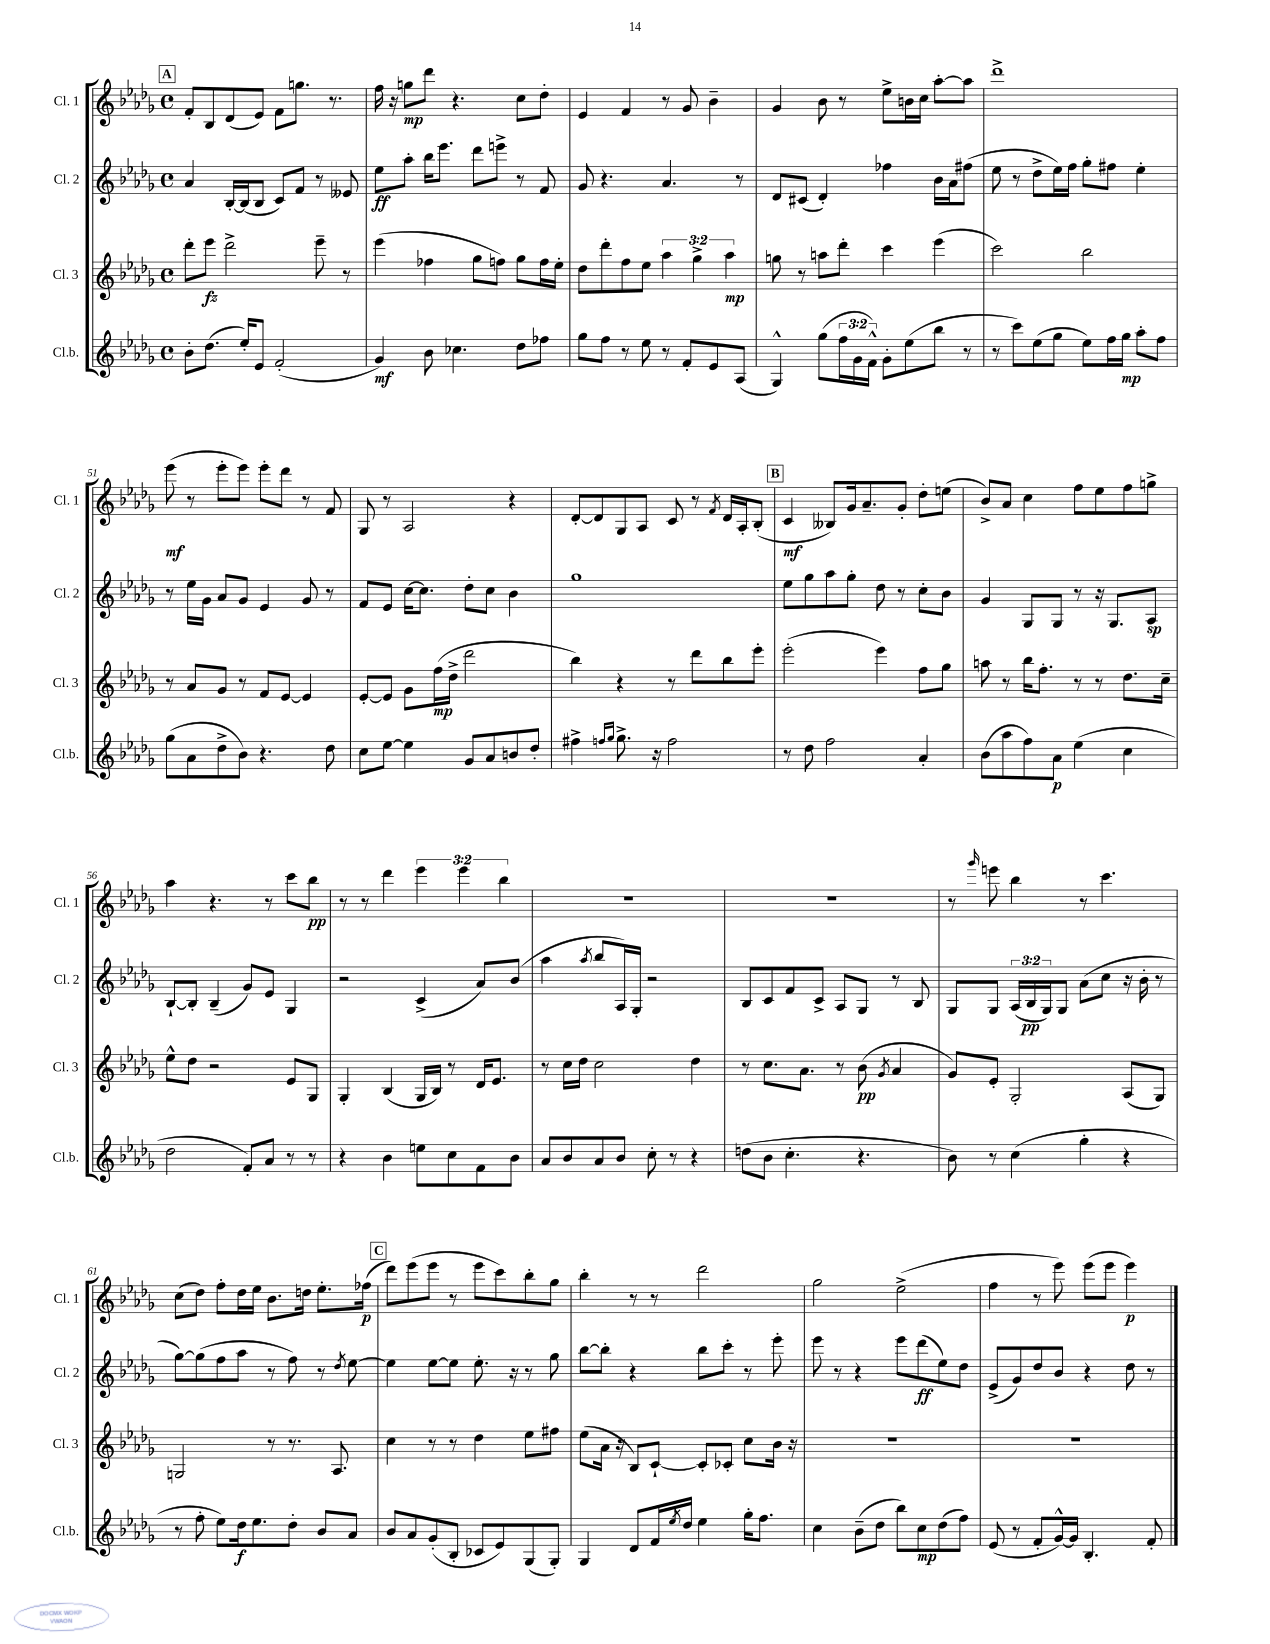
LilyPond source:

<<
\new StaffGroup <<
\new Staff = "s0" \with { instrumentName = "Cl. 1" shortInstrumentName = "Cl. 1" } {
    \clef treble \key des \major \defaultTimeSignature \time 4/4 \override Staff.TupletNumber.text = #tuplet-number::calc-fraction-text
    \mark \markup { \box "A" } f'8-. bes8 des'8( ees'8) f'8 g''8. r8. |
    f''16 r16 g''8\mp des'''8 r4. c''8 des''8-. |
    ees'4 f'4 r8 ges'8 bes'4-- |
    ges'4 bes'8 r8 ees''8-> b'16 c''16 aes''8~-. aes''8 |
    des'''1-> |
    ees'''8\mf( r8 ees'''8-. ees'''8) ees'''8-. des'''8 r8 f'8 |
    ges8 r8 aes2 r4 |
    des'8~-. des'8 ges8 aes8 c'8 r8 \acciaccatura { f'8 } des'16 aes16-. bes8-.( |
    \mark \markup { \box "B" } c'4\mf beses8) ges'16 aes'8.-- ges'8-. des''8-. e''8( |
    bes'8->) aes'8 c''4 f''8 ees''8 f''8 g''8-> |
    aes''4 r4. r8 c'''8 bes''8\pp |
    r8 r8 des'''4 \tuplet 3/2 { ees'''4 ees'''4 bes''4 } |
    R1 |
    R1 |
    r8 \grace { ges'''16 } e'''8 bes''4 r8 c'''4. |
    c''8( des''8) f''8-. des''16 ees''16 bes'8. d''16 ees''8.-. fes''16\p( |
    \mark \markup { \box "C" } des'''8) ees'''8( ees'''8 r8 ees'''8 c'''8) bes''8-. ges''8 |
    bes''4-. r8 r8 des'''2 |
    ges''2 ees''2->( |
    f''4 r8 ees'''8) ees'''8( ees'''8 ees'''4\p) \bar "|." |
}
\new Staff = "s1" \with { instrumentName = "Cl. 2" shortInstrumentName = "Cl. 2" } {
    \clef treble \key des \major \defaultTimeSignature \time 4/4 \override Staff.TupletNumber.text = #tuplet-number::calc-fraction-text
    \mark \markup { \box "A" } aes'4 bes16~-. bes16( bes8 c'8) f'8 r8 eeses'8 |
    ees''8\ff aes''8-. bes''16 ees'''8. des'''8 e'''8-> r8 f'8 |
    ges'8 r4. aes'4. r8 |
    des'8 cis'8( des'4-.) fes''4 bes'16 aes'16 fis''8( |
    ees''8 r8 des''8-> ees''16) f''16 ges''8-. fis''8 ees''4-. |
    r8 ees''16 ges'16 aes'8 ges'8 ees'4 ges'8 r8 |
    f'8 ees'8 c''16~ c''8. des''8-. c''8 bes'4 |
    ges''1 |
    \mark \markup { \box "B" } ees''8 ges''8 aes''8 ges''8-. des''8 r8 c''8-. bes'8 |
    ges'4 ges8 ges8 r8 r16 ges8. aes8\sp |
    bes8~-! bes8-. bes4--( ges'8) ees'8 ges4 |
    r2 c'4->( aes'8) bes'8( |
    aes''4 \acciaccatura { aes''8 } bes''8 aes16) ges16-. r2 |
    bes8 c'8 f'8 c'8-> aes8 ges8 r8 bes8 |
    ges8 ges8 \tuplet 3/2 { aes16( bes16\pp ges16) } ges8 aes'8( c''8 r16 bes'16-. r8 |
    ges''8~) ges''8( f''8 aes''8 r8 f''8) r8 \acciaccatura { des''8 } ees''8~ |
    \mark \markup { \box "C" } ees''4 ees''8~ ees''8 ees''8.-. r16 r8 ges''8 |
    bes''8~ bes''8-. r4 bes''8 c'''8-. r8 ees'''8-. |
    ees'''8 r8 r4 ees'''8 des'''8\ff( ees''8) des''8 |
    ees'8->( ges'8) des''8 bes'8 r4 des''8 r8 \bar "|." |
}
\new Staff = "s2" \with { instrumentName = "Cl. 3" shortInstrumentName = "Cl. 3" } {
    \clef treble \key des \major \defaultTimeSignature \time 4/4 \override Staff.TupletNumber.text = #tuplet-number::calc-fraction-text
    \mark \markup { \box "A" } des'''8-. ees'''8\fz des'''2-> ees'''8-- r8 |
    ees'''4( fes''4 ges''8 f''8) ges''8 f''16 ees''16-. |
    des''8 des'''8-. f''8 ees''8 \tuplet 3/2 { aes''4 ges''4-> aes''4\mp } |
    g''8 r8 a''8 des'''8-. c'''4 ees'''4( |
    c'''2) bes''2 |
    r8 aes'8 ges'8 r8 f'8 ees'8~ ees'4 |
    ees'8~-. ees'8 ges'8 f''16\mp( des''16-> des'''2 |
    bes''4) r4 r8 des'''8 bes''8 ees'''8-. |
    \mark \markup { \box "B" } ees'''2-.( ees'''4) f''8 ges''8 |
    a''8 r8 bes''16 f''8.-. r8 r8 des''8. c''16-- |
    ees''8-^ des''8 r2 ees'8 ges8 |
    ges4-. bes4( ges16 bes16) r8 des'16 ees'8. |
    r8 c''16 des''16 c''2 des''4 |
    r8 c''8. aes'8. r8 bes'8\pp( \acciaccatura { ges'8 } aes'4 |
    ges'8) ees'8-. ges2-. aes8( ges8) |
    g2 r8 r8. aes8. |
    \mark \markup { \box "C" } c''4 r8 r8 des''4 ees''8 fis''8 |
    ees''8( aes'16 r16 bes8) c'8~-! c'8-. ces'8-. c''8 bes'16 r16 |
    R1 |
    R1 \bar "|." |
}
\new Staff = "s3" \with { instrumentName = "Cl.b." shortInstrumentName = "Cl.b." } {
    \clef treble \key des \major \defaultTimeSignature \time 4/4 \override Staff.TupletNumber.text = #tuplet-number::calc-fraction-text
    \mark \markup { \box "A" } bes'8-. des''8.( ees''16-.) ees'8 f'2-.( |
    ges'4\mf) bes'8 ces''4. des''8 fes''8 |
    ges''8 f''8 r8 ees''8 r8 f'8-. ees'8 aes8( |
    ges4-^) ges''8( \tuplet 3/2 { f''16 ges'16 f'16-^) } ges'8-. ees''8( bes''8 r8 |
    r8 c'''8) ees''8( ges''8 ees''8) f''16 ges''16\mp aes''8-. f''8 |
    ges''8( aes'8 des''8-> bes'8) r4. des''8 |
    c''8 ees''8~ ees''4 ges'8 aes'8 b'8 des''8-. |
    fis''4-> \grace { f''16 ges''16 } ges''8.-> r16 f''2 |
    \mark \markup { \box "B" } r8 des''8 f''2 aes'4-. |
    bes'8( aes''8 f''8) aes'8\p ees''4( c''4 |
    des''2 f'8-.) aes'8 r8 r8 |
    r4 bes'4 e''8 c''8 f'8 bes'8 |
    aes'8 bes'8 aes'8 bes'8 c''8-. r8 r4 |
    d''8( bes'8 c''4.-. r4. |
    bes'8) r8 c''4( ges''4-. r4 |
    r8 f''8-. ees''8) des''16\f ees''8. des''8-. bes'8 aes'8 |
    \mark \markup { \box "C" } bes'8 aes'8 ges'8-.( bes8-. ces'8 ees'8) ges8( ges8-.) |
    ges4 des'8 f'16 \acciaccatura { ees''8 } des''16 ees''4 ges''16-. f''8. |
    c''4 bes'8--( des''8 bes''8) c''8\mp des''8( f''8) |
    ees'8( r8 f'8-. ges'16~-^) ges'16 bes4.-. f'8-. \bar "|." |
}
>>
>>
\layout { \context { \Score currentBarNumber = #46 } }
